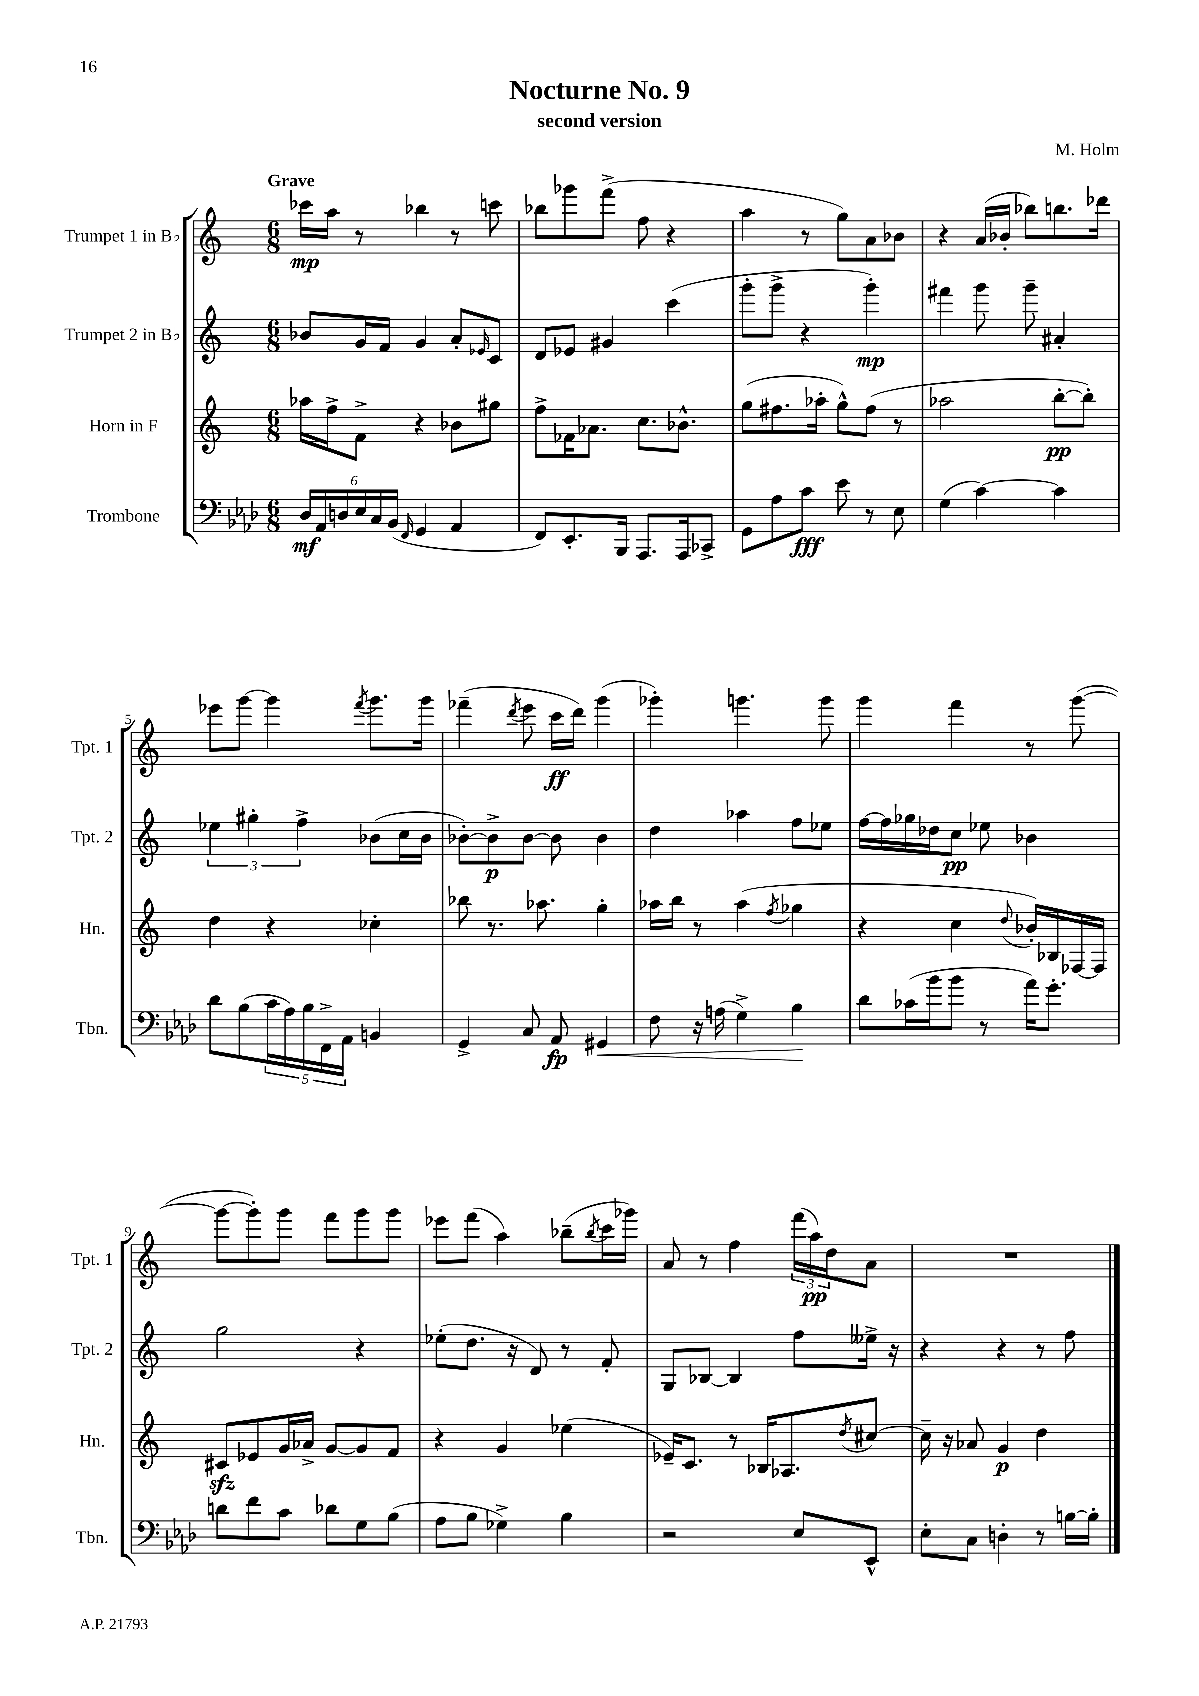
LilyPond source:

\header { title = "Nocturne No. 9" composer = "M. Holm" subtitle = "second version" }
<<
\new StaffGroup <<
\new Staff = "s0" \with { instrumentName = "Trumpet 1 in Bb" shortInstrumentName = "Tpt. 1" } {
    \clef treble \key c \major \numericTimeSignature \time 6/8 \tempo "Grave"
    ces'''16\mp a''16 r8 bes''4 r8 c'''8 |
    bes''8 ges'''8 f'''8->( f''8 r4 |
    a''4 r8 g''8) a'8 bes'8 |
    r4 a'16( bes'16-. bes''8) b''8. des'''16 |
    ees'''8 g'''8~ g'''4 \acciaccatura { f'''8 } g'''8. g'''16 |
    fes'''4--( \acciaccatura { d'''8 } e'''8 c'''16\ff d'''16) g'''4( |
    ges'''4-.) g'''4. g'''8 |
    g'''4 f'''4 r8 g'''8~( |
    g'''8~ g'''8-.) g'''8 f'''8 g'''8 g'''8 |
    ees'''8 f'''8( a''4) bes''8--( \acciaccatura { bes''8 } c'''16 ges'''16) |
    a'8 r8 f''4 \tuplet 3/2 { f'''16( a''16\pp) d''16 } a'8 |
    R2. \bar "|." |
}
\new Staff = "s1" \with { instrumentName = "Trumpet 2 in Bb" shortInstrumentName = "Tpt. 2" } {
    \clef treble \key c \major \numericTimeSignature \time 6/8
    bes'8 g'16 f'16 g'4 a'8-. \grace { ees'16 } c'8 |
    d'8 ees'8 gis'4 c'''4( |
    g'''8-. g'''8-> r4 g'''4-.\mp) |
    fis'''4 g'''8 g'''8-- ais'4-. |
    \tuplet 3/2 { ees''4 gis''4-. f''4-> } bes'8( c''16 bes'16 |
    bes'8~-.) bes'8->\p bes'8~ bes'8 bes'4 |
    d''4 aes''4 f''8 ees''8 |
    f''16~ f''16 ges''16 des''16 c''8\pp ees''8 bes'4 |
    g''2 r4 |
    ees''8-.( d''8. r16 d'8) r8 f'8-. |
    g8 bes8~ bes4 f''8 eeses''16-> r16 |
    r4 r4 r8 f''8 \bar "|." |
}
\new Staff = "s2" \with { instrumentName = "Horn in F" shortInstrumentName = "Hn." } {
    \clef treble \key c \major \numericTimeSignature \time 6/8
    aes''16 f''16-> f'8-> r4 bes'8 gis''8 |
    f''8-> fes'16 aes'8. c''8. bes'8.-^ |
    g''8( fis''8. aes''16-. g''8-^) fis''8( r8 |
    aes''2 b''8~-.\pp b''8-.) |
    d''4 r4 ces''4-. |
    bes''8 r8. aes''8. g''4-. |
    aes''16 b''16 r8 aes''4( \acciaccatura { f''8 } ges''4 |
    r4 c''4 \appoggiatura { d''8 } bes'16-.) bes16 fes16~ fes16 |
    cis'8\sfz ees'8 g'16 aes'16-> g'8~ g'8 f'8 |
    r4 g'4 ees''4( |
    ees'16--) c'8. r8 bes16 aes8. \acciaccatura { d''8 } cis''8~ |
    cis''16-- r16 aes'8 g'4\p d''4 \bar "|." |
}
\new Staff = "s3" \with { instrumentName = "Trombone" shortInstrumentName = "Tbn." } {
    \clef bass \key aes \major \numericTimeSignature \time 6/8
    \tuplet 6/4 { des16\mf aes,16 d16 ees16 c16 bes,16( } \grace { f,16 } g,4 aes,4 |
    f,8) ees,8.-. bes,,16 aes,,8. aes,,16 ces,8-> |
    g,8 aes8 c'8\fff ees'8 r8 ees8 |
    g4( c'4~) c'4 |
    des'8 bes8( \tuplet 5/4 { c'16 aes16) bes16 f,16-> aes,16 } b,4 |
    g,4-> c8 aes,8\fp gis,4\< |
    f8 r16 a16( g4->) bes4\! |
    des'8 ces'16( bes'16 bes'8 r8 aes'16) g'8.-. |
    d'8 f'8 c'8 des'8 g8 bes8( |
    aes8 bes8 ges4->) bes4 |
    r2 ees8 ees,8-^ |
    ees8-. c8 d4-. r8 b16~ b16-. \bar "|." |
}
>>
>>
